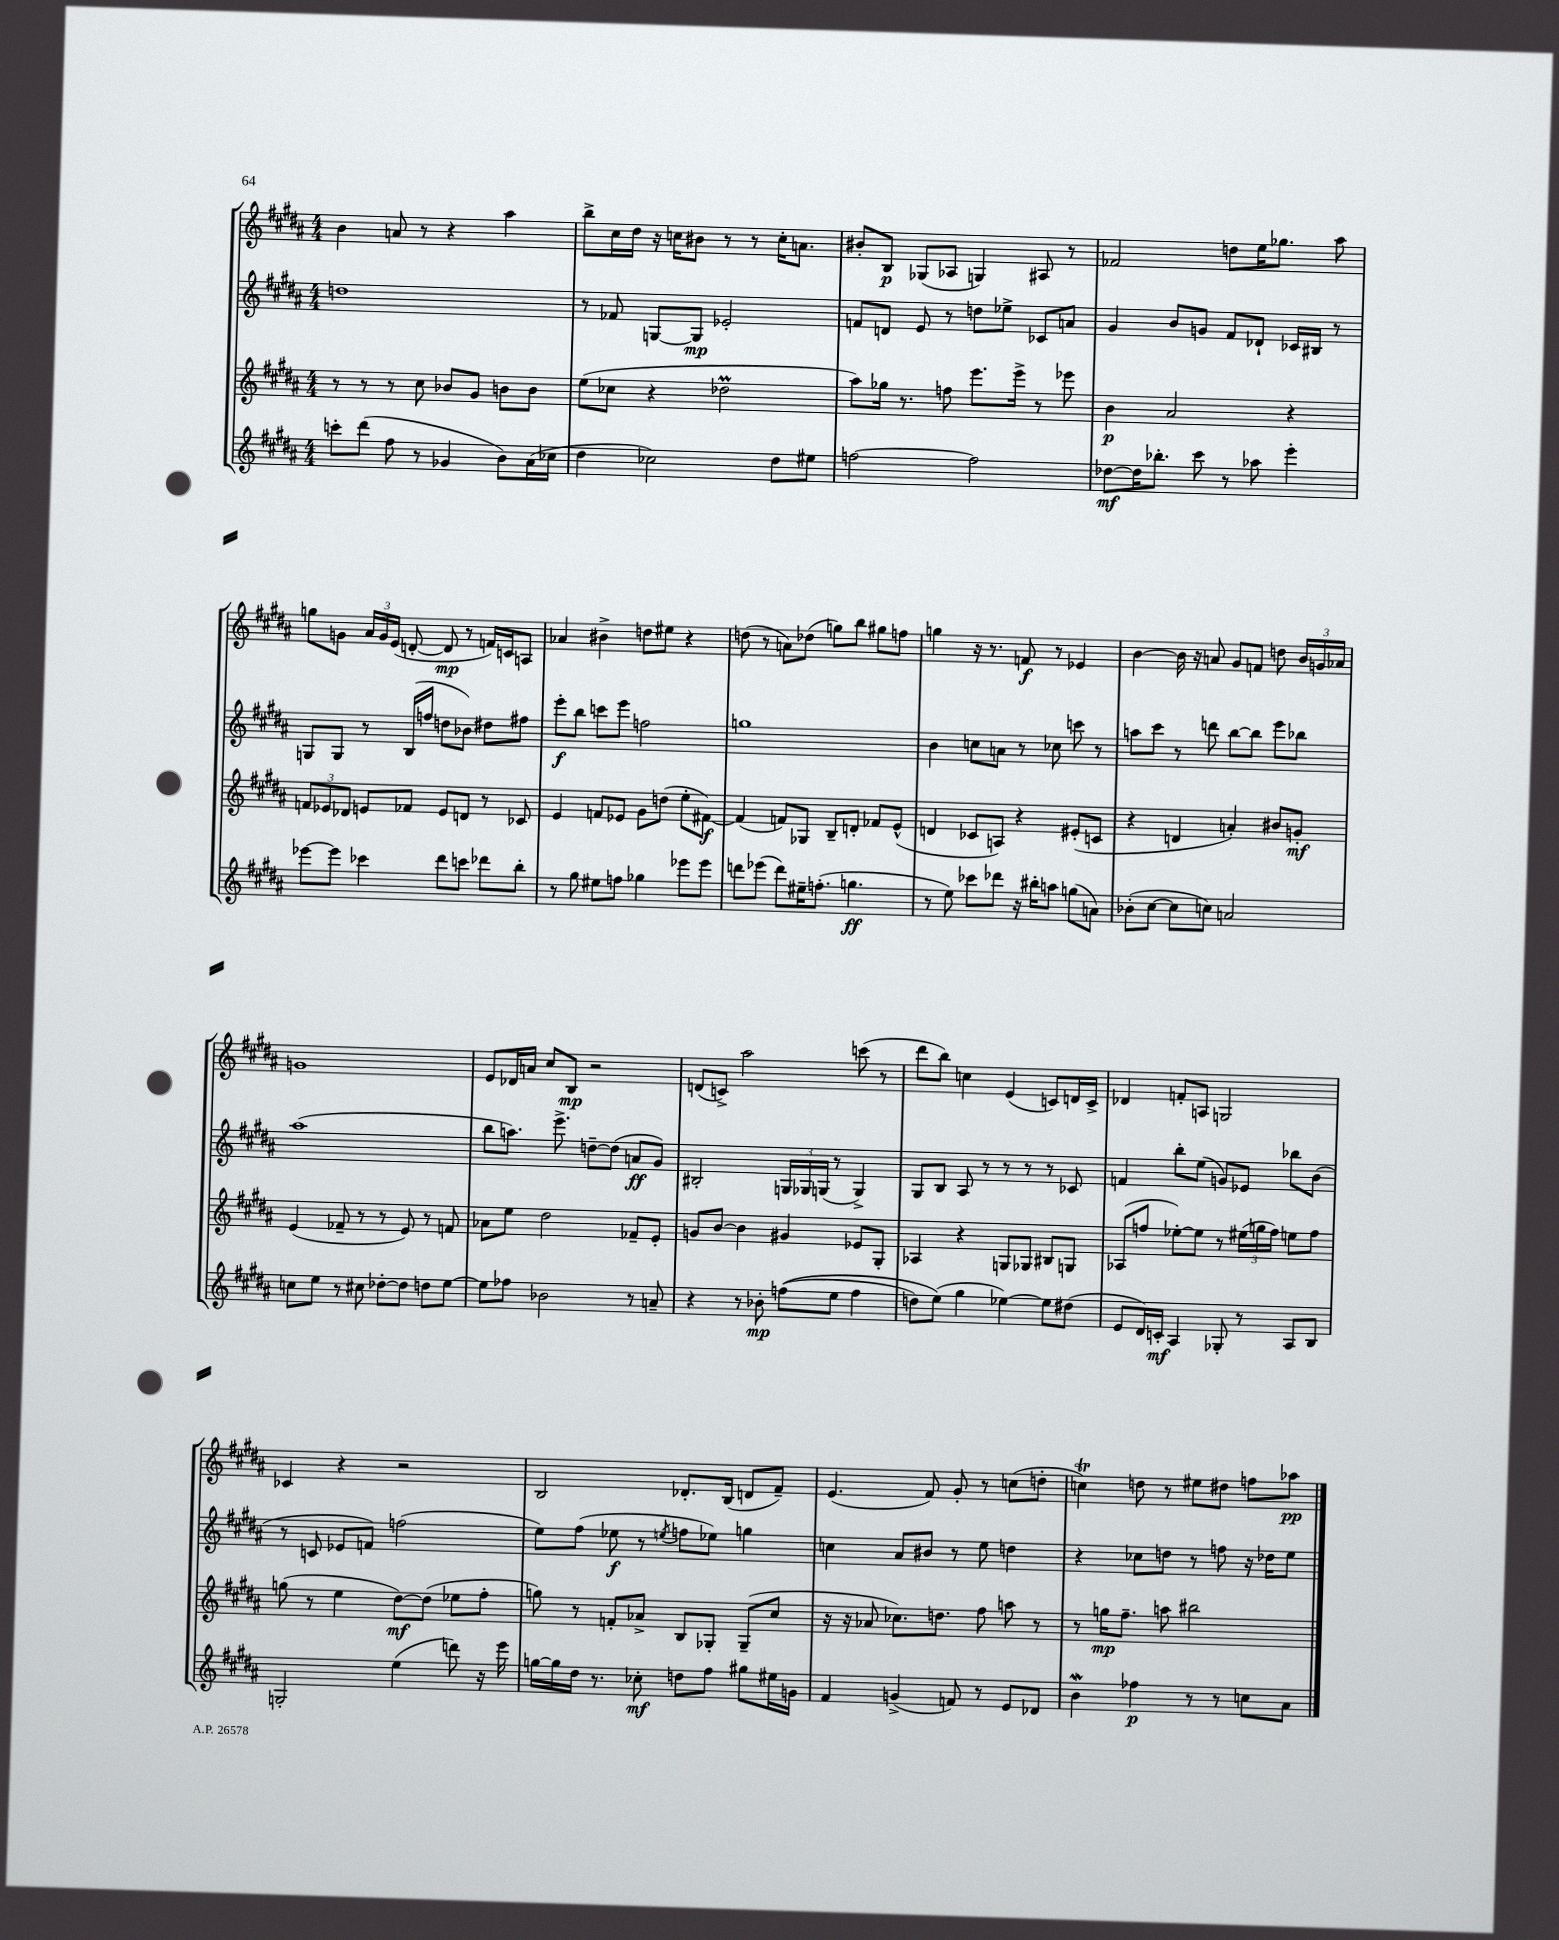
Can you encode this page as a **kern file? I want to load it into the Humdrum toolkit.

**kern	**dynam	**kern	**dynam	**kern	**dynam	**kern	**dynam
*part4	*part4	*part3	*part3	*part2	*part2	*part1	*part1
*staff4	*staff4	*staff3	*staff3	*staff2	*staff2	*staff1	*staff1
*clefG2	*	*clefG2	*	*clefG2	*	*clefG2	*
*k[f#c#g#d#a#]	*	*k[f#c#g#d#a#]	*	*k[f#c#g#d#a#]	*	*k[f#c#g#d#a#]	*
*M4/4	*	*M4/4	*	*M4/4	*	*M4/4	*
=5	=5	=5	=5	=5	=5	=5	=5
8cccn'\L	.	8r	.	1ddn	.	4b\	.
(8ddd#\J	.	8r	.	.	.	.	.
8ff#\	.	8r	.	.	.	8an/	.
8r	.	8cc#\	.	.	.	8r	.
4g-X/	.	8b-X/L	.	.	.	4r	.
.	.	8g#/J	.	.	.	.	.
8b\L)	.	8bn\L	.	.	.	4aa#\	.
(16a#\L	.	8b\J	.	.	.	.	.
16cc-X\JJ	.	.	.	.	.	.	.
=6	=6	=6	=6	=6	=6	=6	=6
4dd#\	.	(8ee\L	.	8r	.	8bb^\L	.
.	.	8cc-X\J	.	8f-X/	.	16cc#\L	.
.	.	.	.	.	.	16dd#\JJ	.
2cc-X\)	.	4r	.	[8Gn/L	.	16r	.
.	.	.	.	.	.	16ccn\KL	.
.	.	.	.	8G/J]	mp	8b#X\J	.
.	.	2dd-XM\	.	2e-X'/	.	8r	.
.	.	.	.	.	.	8r	.
8dd#\L	.	.	.	.	.	16cc'\KL	.
.	.	.	.	.	.	8.an\J	.
8ee#X\J	.	.	.	.	.	.	.
=7	=7	=7	=7	=7	=7	=7	=7
[2ffn\	.	8aa#\L)	.	8fn/L	.	8b#X'/L	.
.	.	16gg-X\Jk	.	8dn/J	.	8B/J	p
.	.	8.r	.	.	.	.	.
.	.	.	.	8e/	.	(8G-X/L	.
.	.	8ffn\	.	8r	.	8A-X/J	.
2ff\]	.	8.eee\L	.	8ddn\L	.	4Gn/)	.
.	.	.	.	8ee-X^\J	.	.	.
.	.	16eee^\Jk	.	.	.	.	.
.	.	8r	.	8c-X/L	.	8A#X/	.
.	.	8eee-X\	.	8an/J	.	8r	.
=8	=8	=8	=8	=8	=8	=8	=8
[8dd-X\L	mf	4b\	p	4g#/	.	2f-X/	.
16dd-\K]	.	.	.	.	.	.	.
8.bb-X'\J	.	.	.	.	.	.	.
.	.	2a#/	.	8b/L	.	.	.
8ccc#\	.	.	.	8gn/J	.	.	.
8r	.	.	.	8f#/L	.	8ddn\L	.
8aa-X\	.	.	.	8d-X`/J	.	16ee\K	.
.	.	.	.	.	.	8.gg-X\J	.
4eee'\	.	4r	.	16c-X/LL	.	.	.
.	.	.	.	16B#X/JJ	.	.	.
.	.	.	.	8r	.	8aa#\	.
!!LO:LB:g=z
=9	=9	=9	=9	=9	=9	=9	=9
[8eee-X\L	.	12fn/L	.	8Gn/L	.	8ggn\L	.
.	.	12e-X/	.	.	.	.	.
8eee-\J]	.	.	.	8G/J	.	8gn\J	.
.	.	12d-X/J	.	.	.	.	.
4ccc-X\	.	8en/L	.	8r	.	24a#/LL	.
.	.	.	.	.	.	24g/	.
.	.	.	.	.	.	(24e/JJ	.
.	.	8f-X/J	.	(16B/LL	.	[8dn'/	.
.	.	.	.	16ffn/JJ	.	.	.
8ddd#\L	.	8e/L	.	8ddn\L	.	8d/]	mp
8cccn\J	.	8dn/J	.	8b-X\J)	.	8r	.
8ddd-X\L	.	8r	.	8dd#X\L	.	16fn/LL)	.
.	.	.	.	.	.	16cn/J	.
8bb'\J	.	8c-X/	.	8ff#X\J	.	8An/J	.
=10	=10	=10	=10	=10	=10	=10	=10
8r	.	4e/	.	8eee'\L	f	4a-X/	.
8gg#\	.	.	.	8bb\J	.	.	.
8ee#X\L	.	8fn/L	.	8cccn\L	.	4b#X^\	.
8ffn\J	.	8e-X/J	.	8eee\J	.	.	.
4gg-X\	.	8g#\L	.	2ffn\	.	8ddn\L	.
.	.	(8ddn\J	.	.	.	8ee#X\J	.
8eee-X\L	.	8ee'\L	.	.	.	4r	.
8eee-\J	.	[8f#X\J)	f	.	.	.	.
=11	=11	=11	=11	=11	=11	=11	=11
8dddn\L	.	(4f#/]	.	1ggn	.	(8ddn\	.
(8eee-X\J	.	.	.	.	.	8r	.
8ddd\L)	.	8fn/L)	.	.	.	8an\L)	.
16ee#X~\K	.	8G-X/J	.	.	.	(8dd-X\J	.
(8.ffn'\J	.	.	.	.	.	.	.
.	.	8B~/L	.	.	.	8ggn\L)	.
4.ggn\	ff	8dn'/J	.	.	.	8bb\J	.
.	.	8f-X/L	.	.	.	8gg#X\L	.
.	.	(8e^^/J	.	.	.	8ffn\J	.
=12	=12	=12	=12	=12	=12	=12	=12
8r	.	4dn/	.	4b\	.	4ggn\	.
8ee\)	.	.	.	.	.	.	.
8ccc-X\L	.	8c-X/L	.	8ccn\L	.	16r	.
.	.	.	.	.	.	8.r	.
8ddd-X\J	.	8An/J)	.	8an\J	.	.	.
16r	.	4r	.	8r	.	8fn/	f
16bb#X'\KL	.	.	.	.	.	.	.
8aan\J	.	.	.	8cc-X\	.	8r	.
(8ggn\L	.	(8e#X'/L	.	8cccn\	.	4e-X/	.
8an\J)	.	8cn/J	.	8r	.	.	.
=13	=13	=13	=13	=13	=13	=13	=13
(8b-X'\L	.	4r	.	8aan\L	.	[4b\	.
[8cc#\J	.	.	.	8ccc#\J	.	.	.
8cc#\L]	.	4dn/	.	8r	.	16b\]	.
.	.	.	.	.	.	16r	.
8ccn\J)	.	.	.	8dddn\	.	8an/	.
2an/	.	4an'/)	.	[8bb\L	.	8g#/L	.
.	.	.	.	8bb\J]	.	8fn/J	.
.	.	8b#X/L	.	8eee\L	.	8ddn\	.
.	.	8gn'/J	mf	8bb-X\J	.	24b/LL	.
.	.	.	.	.	.	24gn/	.
.	.	.	.	.	.	24a-X/JJ	.
!!LO:LB:g=z
=14	=14	=14	=14	=14	=14	=14	=14
8ccn\L	.	(4e/	.	(1aa#	.	1gn	.
8ee\J	.	.	.	.	.	.	.
8r	.	8f-X~/	.	.	.	.	.
8cc#X\	.	8r	.	.	.	.	.
[8dd-X'\L	.	8r	.	.	.	.	.
8dd-\J]	.	8e/)	.	.	.	.	.
8ddn\L	.	8r	.	.	.	.	.
[8ee\J	.	8fn/	.	.	.	.	.
=15	=15	=15	=15	=15	=15	=15	=15
8ee\L]	.	8a-X\L	.	8bb\L	.	8e/L	.
8ff-X\J	.	8ee\J	.	8.aan\J)	.	16d-X/L	.
.	.	.	.	.	.	16an/JJ	.
2b-X\	.	2dd#\	.	.	.	8cc#/L	.
.	.	.	.	8.eee^\	.	.	.
.	.	.	.	.	.	8B/J	mp
.	.	.	.	[8ddn~\L	.	2r	.
.	.	.	.	(8dd\J]	.	.	.
8r	.	8f-X~/L	.	8an/L	ff	.	.
8an~/	.	8e'/J	.	8g#/J)	.	.	.
=16	=16	=16	=16	=16	=16	=16	=16
4r	.	8gn/L	.	2B#X'/	.	(8dn/L	.
.	.	[8b/J	.	.	.	8cn^/J)	.
8r	.	4b\]	.	.	.	2aa#\	.
8b-X'\	mp	.	.	.	.	.	.
((8ffn\L	.	4g#X/	.	24Gn/LL	.	.	.
.	.	.	.	24G-X/	.	.	.
.	.	.	.	(24Gn/JJ	.	.	.
8ee\J	.	.	.	8r	.	.	.
4ff\	.	8e-X/L	.	4G^/)	.	(8cccn\	.
.	.	8G#'/J	.	.	.	8r	.
=17	=17	=17	=17	=17	=17	=17	=17
8ddn\L)	.	4A-X/	.	8G#/L	.	8ddd#\L	.
(8ee\J)	.	.	.	8B/J	.	8bb\J)	.
4gg#\	.	4r	.	8A#/	.	4ccn\	.
.	.	.	.	8r	.	.	.
[4ee-X\)	.	8Gn/L	.	8r	.	(4e/	.
.	.	8G-X/J	.	8r	.	.	.
8ee-\L]	.	8B#X/L	.	8r	.	8cn/L)	.
(8dd#X\J	.	8Gn/J	.	8c-X/	.	16dn/L	.
.	.	.	.	.	.	16c^/JJ	.
=18	=18	=18	=18	=18	=18	=18	=18
8e/L	.	(8A-X/L	.	4fn/	.	4d-X/	.
16d#/L)	.	8ffn/J	.	.	.	.	.
16cn'/JJ	mf	.	.	.	.	.	.
4A#/	.	[8ee-X'\L)	.	8bb'\L	.	8fn'/L	.
.	.	8ee-\J]	.	(8ee\J	.	8An/J	.
8G-X'/	.	8r	.	8gn/L)	.	2Gn/	.
8r	.	(24ee#X\LL	.	8e-X/J	.	.	.
.	.	24ggn\	.	.	.	.	.
.	.	24ff\JJ)	.	.	.	.	.
8A#/L	.	8een\L	.	8bb-X\L	.	.	.
8B/J	.	8ff\J	.	(8b\J	.	.	.
!!LO:LB:g=z
=19	=19	=19	=19	=19	=19	=19	=19
2Gn'/	.	(8ggn\	.	8r	.	4c-X/	.
.	.	8r	.	8cn/	.	.	.
.	.	4ee\	.	8e-X/L	.	4r	.
.	.	.	.	8fn/J)	.	.	.
(4ee\	.	[8dd#\L)	mf	(2ffn\	.	2r	.
.	.	(8dd#\J]	.	.	.	.	.
8dddn\)	.	8ee-X\L	.	.	.	.	.
16r	.	8ff#'\J	.	.	.	.	.
16eee\	.	.	.	.	.	.	.
=20	=20	=20	=20	=20	=20	=20	=20
[16ggn\LL	.	8ggn\)	.	8ee\L)	.	2B/	.
16gg\]	.	.	.	.	.	.	.
16dd#\JJ	.	8r	.	(8ff#\J	.	.	.
8.r	.	.	.	.	.	.	.
.	.	8fn'/L	.	8ee-X\	f	.	.
8cc-X'\	mf	8a-X^/J	.	8r	.	.	.
.	.	.	.	8qeen/	.	.	.
8ddn\L	.	8B/L	.	8ffn\L	.	8.d-X'/L	.
8ff#\J	.	8G-X'/J	.	8ee-X\J)	.	.	.
.	.	.	.	.	.	(16B/Jk	.
8gg#X\L	.	(8G-~/L	.	4ggn\	.	8dn/L	.
16ee#X\L	.	8cc#/J	.	.	.	8f#~/J)	.
16gn\JJ	.	.	.	.	.	.	.
=21	=21	=21	=21	=21	=21	=21	=21
4f#/	.	16r	.	4ccn\	.	(4.e/	.
.	.	16r	.	.	.	.	.
.	.	8a-X/	.	.	.	.	.
(4gn^/	.	8.cc-X\L)	.	8a#/L	.	.	.
.	.	.	.	8b#X/J	.	8f#/)	.
.	.	8.ddn\J	.	.	.	.	.
8fn/)	.	.	.	8r	.	8g#'/	.
8r	.	8ff#\	.	8ee\	.	8r	.
8e/L	.	8aan\	.	4ddn\	.	(8ccn\L	.
8d-X/J	.	8r	.	.	.	8ddn'\J	.
=22	=22	=22	=22	=22	=22	=22	=22
4bw\	.	8r	.	4r	.	4ccnT\)	.
.	.	16ggn\KL	mp	.	.	.	.
.	.	8.ff#~\J	.	.	.	.	.
4ff-X\	p	.	.	8cc-X\L	.	8ddn\	.
.	.	8aan\	.	8ddn\J	.	8r	.
8r	.	2bb#X\	.	8r	.	8ee#X\L	.
8r	.	.	.	8ffn\	.	8dd#X\J	.
8ccn\L	.	.	.	16r	.	8ffn\L	.
.	.	.	.	16dd-X\KL	.	.	.
8a#\J	.	.	.	8ee\J	.	8aa-X\J	pp
==	==	==	==	==	==	==	==
*-	*-	*-	*-	*-	*-	*-	*-
